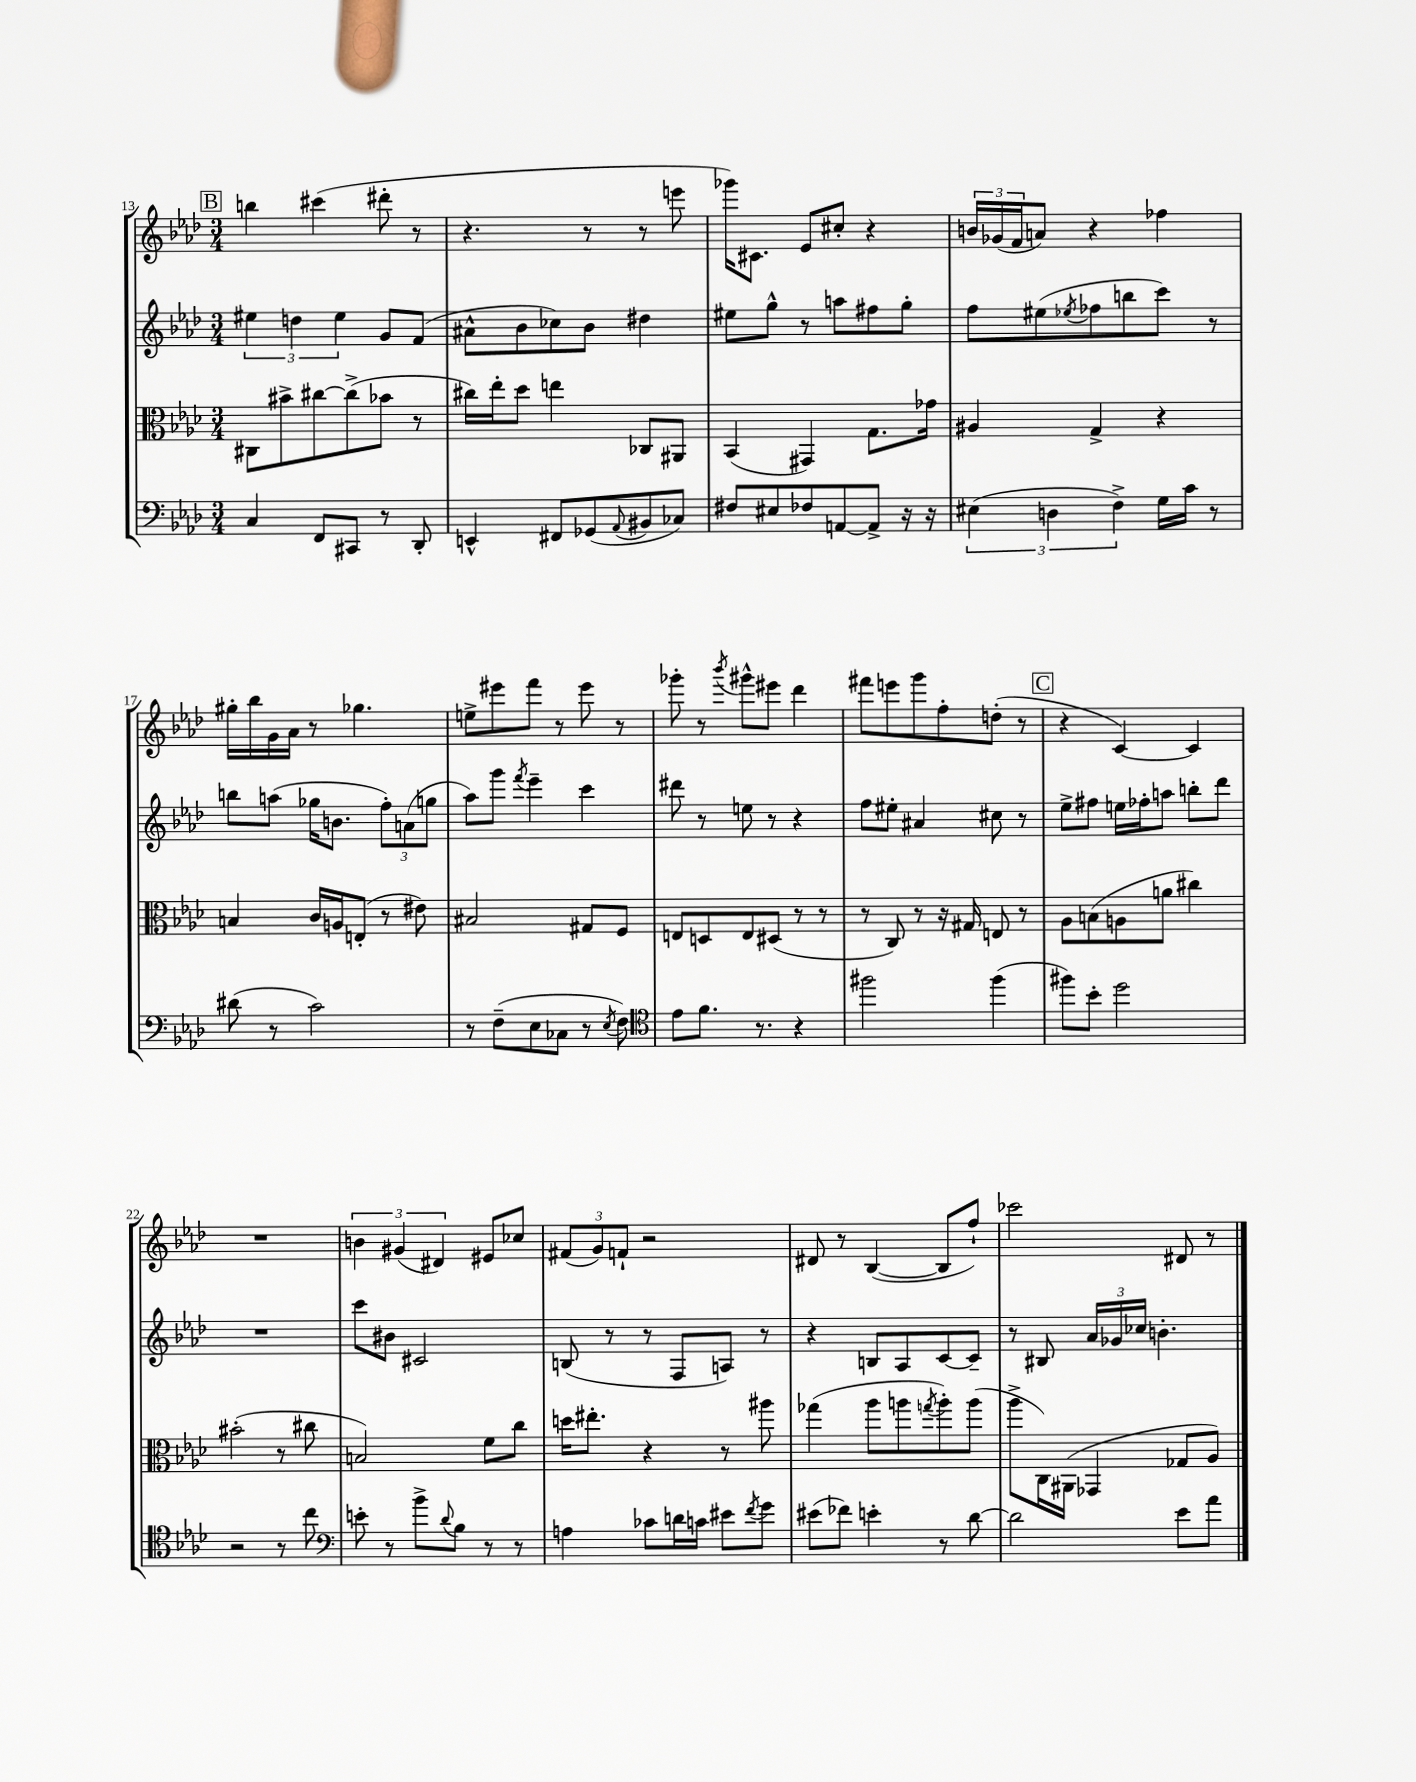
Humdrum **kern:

**kern	**kern	**kern	**kern
*staff4	*staff3	*staff2	*staff1
*clefF4	*clefC3	*clefG2	*clefG2
*k[b-e-a-d-]	*k[b-e-a-d-]	*k[b-e-a-d-]	*k[b-e-a-d-]
*M3/4	*M3/4	*M3/4	*M3/4
4C	8C#	6ee#	4bb
.	8b#^	.	.
.	.	6dd	.
8FF	[8cc#	.	(4ccc#
.	.	6ee#	.
8CC#	(8cc#^]	.	.
8r	8b-	8g	8ddd#'
8DD-'	8r	(8f	8r
=	=	=	=
4EE^^	16cc#)	8a#^^	4.r
.	16ee-'	.	.
.	8dd-	8b-	.
8FF#	4ee	8cc-)	.
(8GG-	.	8b-	8r
8qqAA-	.	.	.
8BB#	8C-	4dd#	8r
8C-)	8AA#	.	8eee
=	=	=	=
8F#	(4BB-	8ee#	16ggg-)
.	.	.	8.c#
8E#	.	8gg^^	.
8F-	4GG#)	8r	8e-
[8AA	.	8aa	8cc#'
8AA^]	8.G	8ff#	4r
16r	.	8gg'	.
16r	16g-	.	.
=	=	=	=
(6E#	4A#	8ff	24b
.	.	.	(24g-
.	.	.	24f
.	.	(8ee#	8a)
6D	.	.	.
.	.	8qee-	.
.	4G^	8ff-	4r
6F^)	.	.	.
.	.	8bb	.
16G	4r	8ccc)	4ff-
16c	.	.	.
8r	.	8r	.
=	=	=	=
(8d#	4B	8bb	16gg#'
.	.	.	16bb-
8r	.	(8aa	16g
.	.	.	16a-
2c)	16c	16gg-	8r
.	16A	8.b	.
.	(8E'	.	4.gg-
.	8r	12ff')	.
.	.	(12a	.
.	8e#)	.	.
.	.	12gg	.
=	=	=	=
8r	2B#	8aa-)	8ee^
(8F~	.	8ggg	8eee#
.	.	8qfff	.
8E-	.	4eee-~	8fff
8C-	.	.	8r
8r	8G#	4ccc	8eee#
8qE-	.	.	.
8F)	8F	.	8r
=	=	=	=
*clefC4	*	*	*
8e-	8E	8ddd#	8ggg-'
8.f	8D	8r	8r
.	.	.	8qbbb-
.	8E	8ee	8ggg#^^
8.r	.	.	.
.	(8D#	8r	8eee#
4r	8r	4r	4ddd-
.	8r	.	.
=	=	=	=
2ff#	8r	8ff	8fff#
.	8C)	8ee#'	8eee
.	8r	4a#	8ggg
.	16r	.	8ff'
.	16G#	.	.
(4ff#	8E	8cc#	(8dd'
.	8r	8r	8r
=	=	=	=
8ff#)	8A-	8ee-^	4r
8b-'	(8B	8ff#	.
2dd-	8A	16ee	[4c)
.	.	16ff-'	.
.	8a	8aa	.
.	4cc#)	8bb'	4c]
.	.	8ddd-	.
=	=	=	=
2r	(2b#'	2.r	2.r
8r	8r	.	.
8cc	8cc#	.	.
=	=	=	=
*clefF4	*	*	*
8e'	2B)	8ccc	6b
8r	.	8b#	.
.	.	.	(6g#
8b-^	.	2c#	.
.	.	.	6d#)
8qqd-	.	.	.
8B-	.	.	.
8r	8f	.	8e#
8r	8cc	.	8cc-
=	=	=	=
4A	16dd	(8B	(12f#
.	8.ee#'	.	.
.	.	.	12g)
.	.	8r	.
.	.	.	12f`
8c-	4r	8r	2r
16d	.	8F	.
16c	.	.	.
8e#	8r	8A)	.
8qf	.	.	.
8g	8aa#	8r	.
=	=	=	=
(8e#	(4gg-	4r	8d#
8f-)	.	.	8r
4e'	8aa-	8B	([4B-
.	8aa	8A-	.
.	8qgg	.	.
8r	8aa')	[8c	8B-]
[8d-	(8aa	8c~]	8ff`)
=	=	=	=
2d-]	8aa-^	8r	2ccc-
.	16C)	8B#	.
.	(16AA#	.	.
.	4GG-	24a-	.
.	.	24g-	.
.	.	24cc-	.
.	.	4.b'	.
8e-	8G-	.	8d#
8a-	8A-)	.	8r
==	==	==	==
*-	*-	*-	*-
